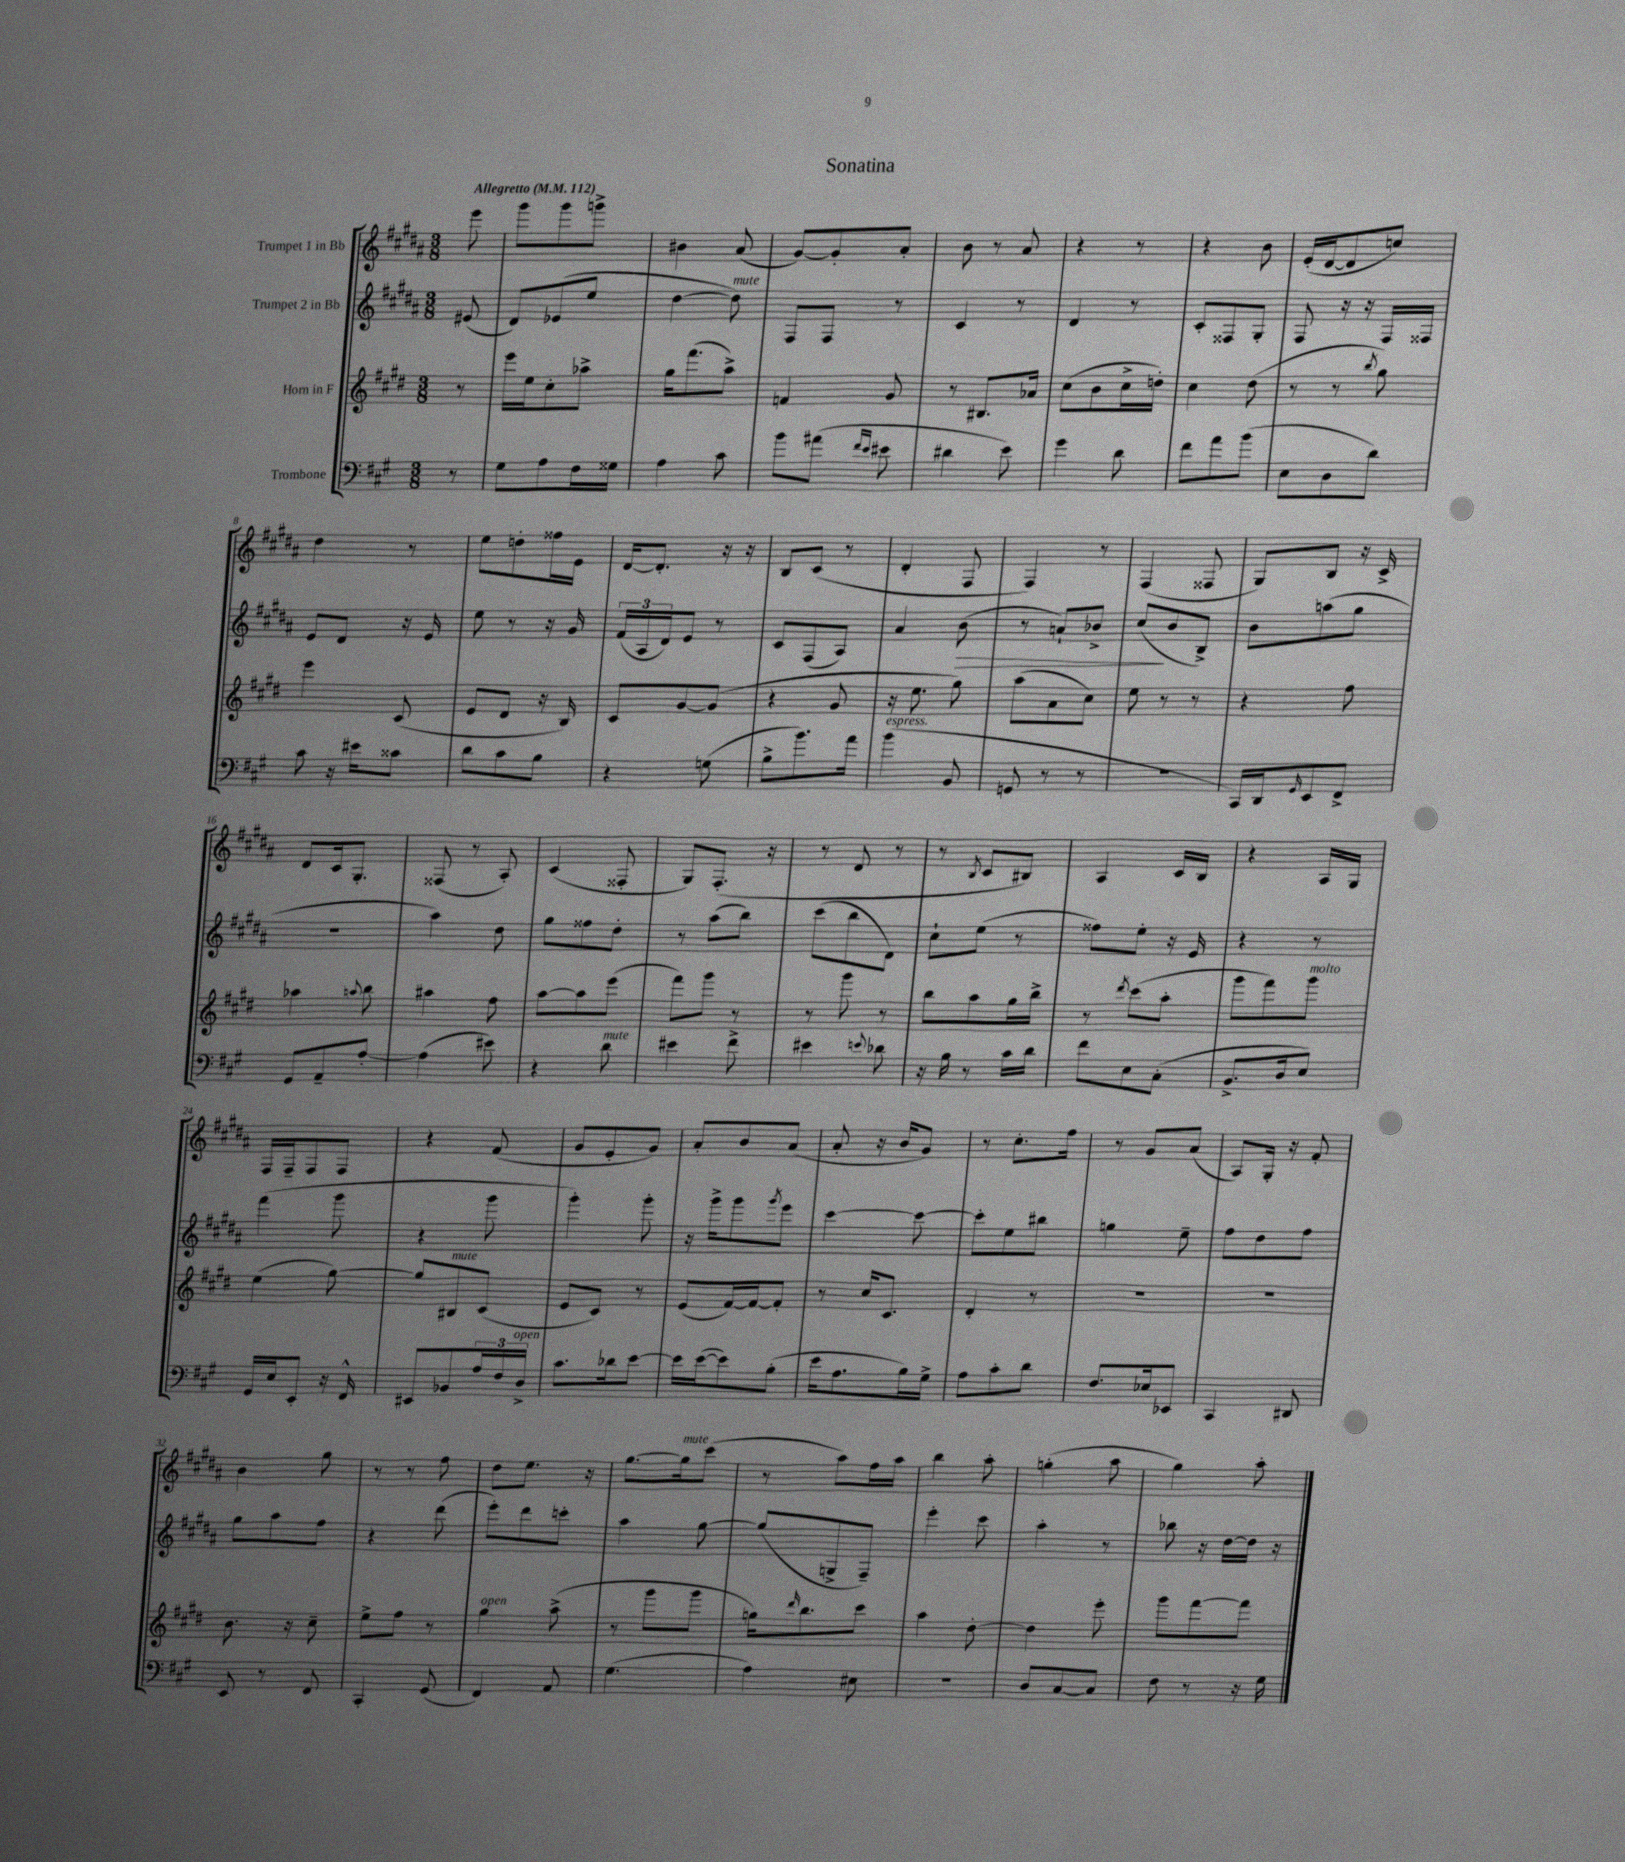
\header { title = "Sonatina" }
<<
\new StaffGroup <<
\new Staff = "s0" \with { instrumentName = "Trumpet 1 in Bb" } {
    \clef treble \key b \major \numericTimeSignature \time 3/8 \partial 8 \tempo "Allegretto" 4 = 112
    e'''8 |
    gis'''8 gis'''8 g'''8-> |
    bis'4 ais'8( |
    gis'8~) gis'8-. ais'8-. |
    b'8 r8 ais'8 |
    r4 r8 |
    r4 b'8 |
    e'16-.( dis'16~ dis'8 c''8) |
    dis''4 r8 |
    e''8 d''8-. fisis''16 e'16 |
    dis'16~ dis'8.-. r16 r16 |
    b8 cis'8( r8 |
    dis'4-. fis8 |
    fis4) r8 |
    fis4( fisis8 |
    gis8) b8 r16 cis'16-> |
    dis'8 cis'16 gis8.-. |
    fisis8( r8 ais8-.) |
    cis'4( fisis8-. |
    gis8) fis8.-.( r16 |
    r8 dis'8 r8 |
    r8 \acciaccatura { b8 } cis'8 bis8) |
    ais4 cis'16 b16 |
    r4 ais16 gis16 |
    fis16 fis16-- fis8 fis8 |
    r4 fis'8( |
    gis'8 e'8-. gis'8) |
    ais'8-. b'8 ais'8( |
    ais'8-. r16 b'16 gis'8) |
    r8 cis''8.-. fis''16 |
    r8 gis'8 ais'8( |
    ais8) gis16-. r16 fis'8-. |
    b'4 gis''8 |
    r8 r8 fis''8 |
    dis''8 e''8. r16 |
    gis''8.~ gis''16^\markup { \italic "mute" } cis'''8( |
    r8 ais''8) fis''16 ais''16 |
    b''4 ais''8-. |
    g''4-.( ais''8 |
    gis''4) ais''8-. \bar "|." |
}
\new Staff = "s1" \with { instrumentName = "Trumpet 2 in Bb" } {
    \clef treble \key b \major \numericTimeSignature \time 3/8 \partial 8
    eis'8( |
    dis'8) ees'8( e''8 |
    dis''4~ dis''8^\markup { \italic "mute" }) |
    fis8 fis8 r8 |
    cis'4 r8 |
    dis'4 r8 |
    cis'8-. fisis8 gis8-. |
    fis8 r16 r16 fis16 fisis16 |
    e'8 dis'8 r16 e'16 |
    e''8 r8 r16 gis'16 |
    \tuplet 3/2 { fis'16( ais16 dis'16) } e'8 r8 |
    cis'8 fis8( ais8) |
    ais'4 b'8\>( |
    r8 a'8-!) bes'8-> |
    cis''8\!( b'8 b8->) |
    b'8 a''8( gis''8 |
    R4. |
    ais''4) dis''8 |
    gis''8 fisis''8 dis''8-. |
    r8 ais''8( b''8) |
    cis'''8( b''8 dis'8) |
    cis''8-! e''8( r8 |
    fisis''8) e''8-. r16 e'16 |
    r4 r8 |
    fis'''4( gis'''8 |
    r4 gis'''8 |
    gis'''4-.) gis'''8-. |
    r16 gis'''16-> gis'''8 \acciaccatura { gis'''8 } e'''8 |
    cis'''4~ cis'''8~ |
    cis'''8-. e''8 bis''8 |
    g''4 e''8-- |
    fis''8 dis''8 fis''8 |
    gis''8 ais''8 fis''8 |
    r4 dis'''8( |
    e'''8-.) dis'''8 c'''8-. |
    ais''4 gis''8~ |
    gis''8( g8-> fis8--) |
    e'''4-. cis'''8 |
    ais''4-. r8 |
    bes''8 r16 dis''16~ dis''16 r16 \bar "|." |
}
\new Staff = "s2" \with { instrumentName = "Horn in F" } {
    \clef treble \key e \major \numericTimeSignature \time 3/8 \partial 8
    r8 |
    e'''16 e''16 cis''8-. aes''8-> |
    gis''16 fis'''8.( a''8->) |
    f'4 gis'8 |
    r8 bis8. aes'16 |
    cis''8( b'8 cis''16-> d''16-.) |
    cis''4 dis''8( |
    r8 r8 \acciaccatura { b''8 } gis''8) |
    e'''4 cis'8( |
    e'8 dis'8 r16 b16) |
    cis'8 gis'8~ gis'8( |
    r4 gis'8 |
    r16 e''8. gis''8) |
    a''8( a'8 cis''8) |
    e''8 r8 r8 |
    r4 fis''8 |
    aes''4 \appoggiatura { a''8 } b''8 |
    ais''4 fis''8 |
    a''8~ a''8 e'''8( |
    fis'''8) gis'''8 r8 |
    r8 gis'''8 r8 |
    b''8 a''8 gis''16 b''16-> |
    r8 \acciaccatura { dis'''8 } cis'''8( a''8-. |
    gis'''8 fis'''8) gis'''8^\markup { \italic "molto" } |
    e''4( gis''8~) |
    gis''8 bis8^\markup { \italic "mute" } cis'8( |
    e'8 cis'8) r8 |
    e'8( fis'16~) fis'16~ fis'8-. |
    r8 cis''16 cis'8. |
    dis'4-. r8 |
    R4. |
    R4. |
    b'8. r16 cis''8-- |
    e''8-> fis''8 r8 |
    gis''4^\markup { \italic "open" } a''8->( |
    r8 gis'''8 gis'''8 |
    g''16) \grace { dis'''16 } b''8. cis'''8 |
    a''4 dis''8~-. |
    dis''4 e'''8-. |
    gis'''8 fis'''8~ fis'''8 \bar "|." |
}
\new Staff = "s3" \with { instrumentName = "Trombone" } {
    \clef bass \key a \major \numericTimeSignature \time 3/8 \partial 8
    r8 |
    gis8 a8 fis16 gisis16 |
    a4 cis'8 |
    b'8 ais'8( \grace { fis'16 e'16 } eis'8 |
    dis'4 e'8) |
    gis'4 d'8 |
    fis'8 a'8 b'8( |
    e8 d8 d'8) |
    cis'8 r16 eis'16 cisis'8 |
    d'8 cis'8 b8 |
    r4 g8( |
    b8-> b'8.) a'16 |
    b'4^\markup { \italic "espress." }( b,8 |
    g,8 r8 r8 |
    R4. |
    cis,16) d,16 \grace { gis,16 } e,8 fis,8-> |
    gis,8 a,8-- a8~-. |
    a4( eis'8) |
    r4 d'8^\markup { \italic "mute" } |
    eis'4 fis'8-> |
    eis'4 \appoggiatura { e'8 } des'8 |
    r16 b16 r8 cis'16 d'16 |
    fis'8 e8 cis8-.( |
    b,8.-> d16 e8) |
    gis,16 e16 e,8-. r16 fis,16-^ |
    eis,8 bes,8 \tuplet 3/2 { a16 fis16 d16->^\markup { \italic "open" } } |
    cis'8. des'16 e'8~ |
    e'16 e'16~( e'8) b8-.( |
    e'16 a8. b16) gis16-> |
    a8 cis'8-. d'8 |
    fis8. ees16 ees,8 |
    cis,4 dis,8 |
    e,8 r8 fis,8 |
    cis,4-. gis,8( |
    fis,4) a,8 |
    gis4.( |
    a4) eis8 |
    R4. |
    d8 cis8~ cis8 |
    fis8 r8 r16 gis16 \bar "|." |
}
>>
>>
